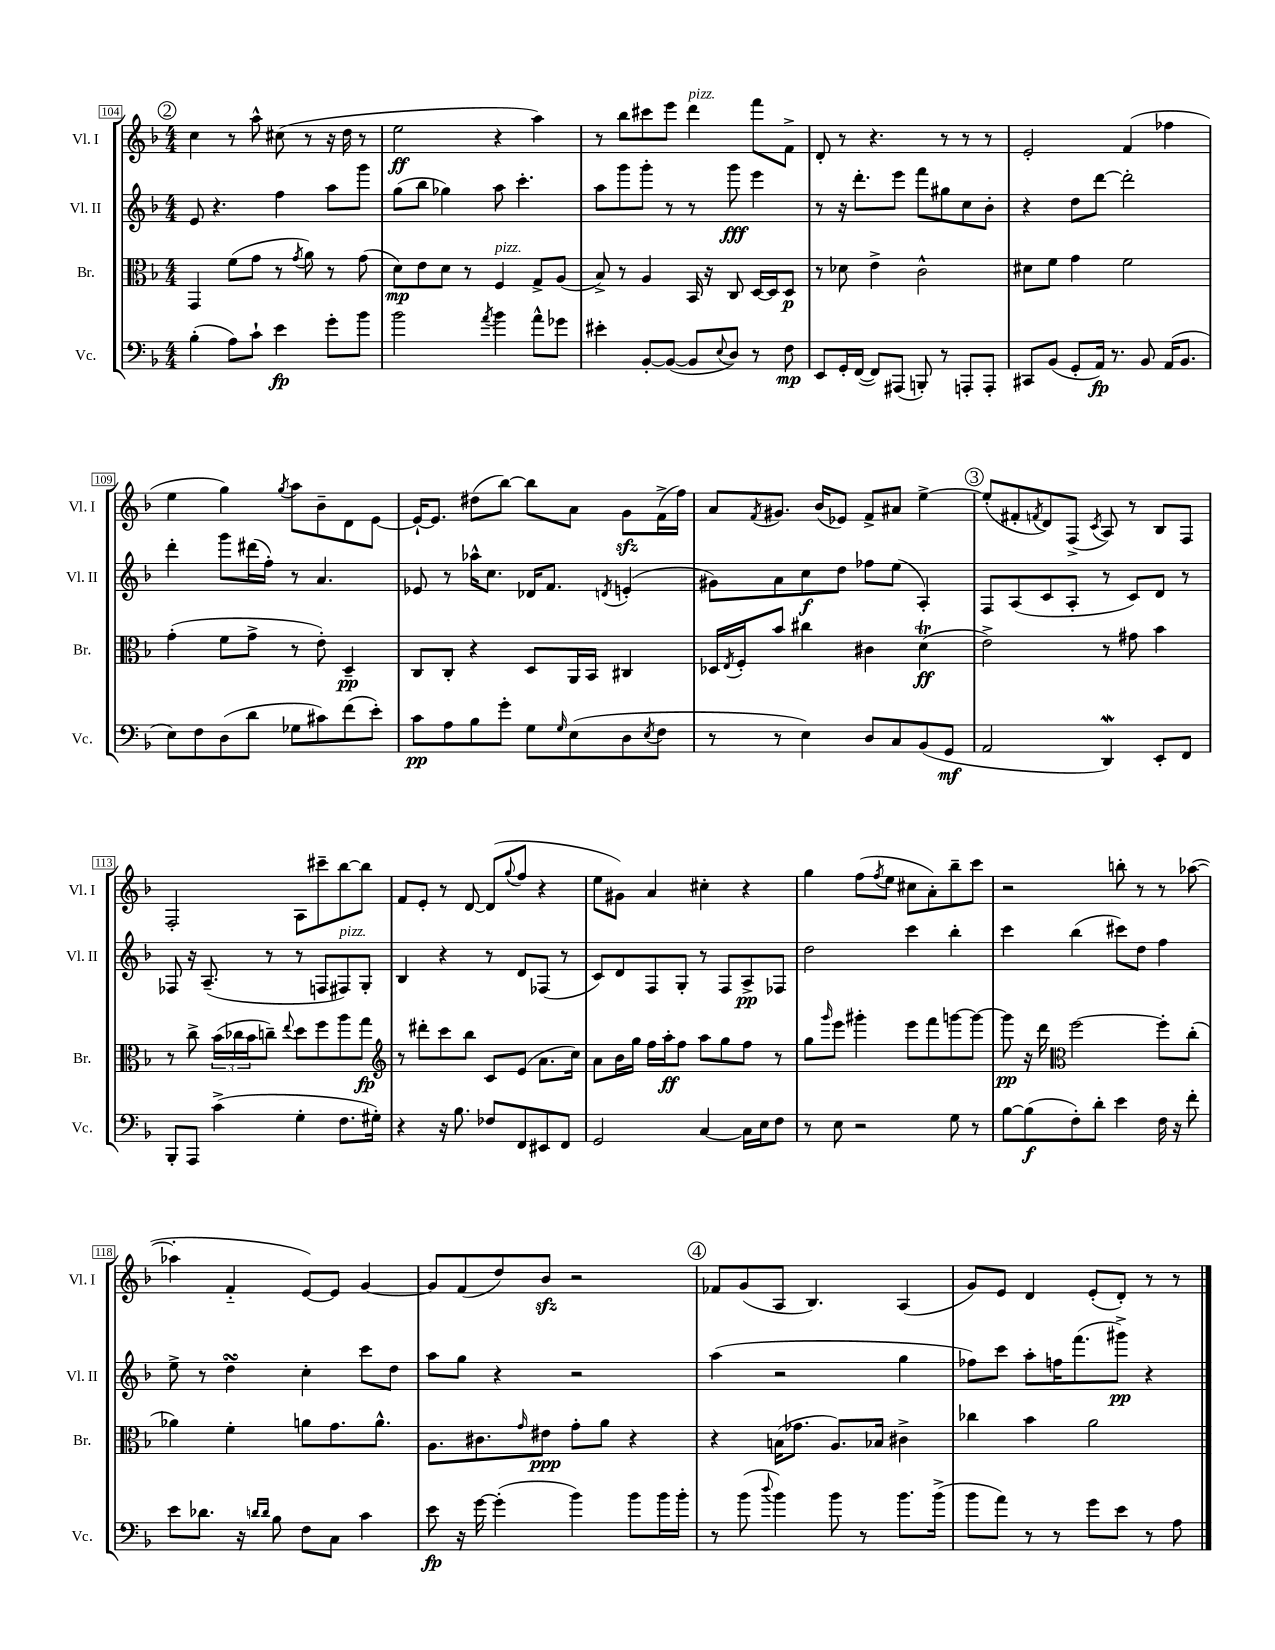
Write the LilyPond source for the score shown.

<<
\new StaffGroup <<
\new Staff = "s0" \with { instrumentName = "Vl. I" shortInstrumentName = "Vl. I" } {
    \clef treble \key f \major \numericTimeSignature \time 4/4
    \mark \markup { \circle "2" } c''4 r8 a''8-^ cis''8( r8 r16 d''16 r8 |
    e''2\ff r4 a''4) |
    r8 bes''8 cis'''8 e'''8 d'''4^\markup { \italic "pizz." } f'''8 f'8-> |
    d'8-. r8 r4. r8 r8 r8 |
    e'2-. f'4( fes''4 |
    e''4 g''4) \acciaccatura { g''8 } a''8 bes'8-- d'8 e'8~ |
    e'16~-! e'8. dis''8( bes''8~) bes''8 a'8 g'8\sfz f'16->( f''16) |
    a'8 \acciaccatura { f'8 } gis'8. bes'16( ees'8) f'8-> ais'8 e''4~-> |
    \mark \markup { \circle "3" } e''8-.( fis'8-. \acciaccatura { f'8 } d'8) f8->( \acciaccatura { c'8 } a8) r8 bes8 f8 |
    f2-. a8 cis'''8-- bes''8~ bes''8 |
    f'8 e'8-. r8 d'8~ d'8( \appoggiatura { g''8 } f''8 r4 |
    e''8 gis'8) a'4 cis''4-. r4 |
    g''4 f''8( \acciaccatura { f''8 } e''8 cis''8 a'8-.) bes''8-- c'''8 |
    r2 b''8-. r8 r8 aes''8~( |
    aes''4-. f'4-_ e'8~) e'8 g'4~ |
    g'8 f'8( d''8) bes'8\sfz r2 |
    \mark \markup { \circle "4" } fes'8 g'8( a8 bes4.) a4( |
    g'8) e'8 d'4 e'8-.( d'8-.) r8 r8 \bar "|." |
}
\new Staff = "s1" \with { instrumentName = "Vl. II" shortInstrumentName = "Vl. II" } {
    \clef treble \key f \major \numericTimeSignature \time 4/4
    \mark \markup { \circle "2" } e'8 r4. f''4 a''8 g'''8 |
    g''8( bes''8 ges''4) a''8 c'''4.-. |
    a''8 g'''8 g'''8-. r8 r8 g'''8\fff e'''4 |
    r8 r16 d'''8.-. e'''8 f'''8 gis''8 c''8 bes'8-. |
    r4 d''8 d'''8~ d'''2-. |
    d'''4-. g'''8 dis'''16( f''16-.) r8 a'4. |
    ees'8 r8 aes''16-^ c''8. des'16 f'8. \acciaccatura { d'8 } e'4-.( |
    gis'8) a'8 c''8\f d''8 fes''8 e''8( a4-.) |
    \mark \markup { \circle "3" } f8 a8( c'8 a8-. r8 c'8) d'8 r8 |
    fes8 r16 a8.--( r8 r8 f8 fis8^\markup { \italic "pizz." }) g8-. |
    bes4 r4 r8 d'8 fes8( r8 |
    c'8) d'8 f8 g8-. r8 f8 a8->\pp fes8 |
    d''2 c'''4 bes''4-. |
    c'''4 bes''4( cis'''8) d''8 f''4 |
    e''8-> r8 d''4\turn c''4-. c'''8 d''8 |
    a''8 g''8 r4 r2 |
    \mark \markup { \circle "4" } a''4( r2 g''4 |
    fes''8) c'''8 a''8-. f''16 f'''8.( gis'''8->\pp) r4 \bar "|." |
}
\new Staff = "s2" \with { instrumentName = "Br." shortInstrumentName = "Br." } {
    \clef alto \key f \major \numericTimeSignature \time 4/4
    \mark \markup { \circle "2" } g,4 f'8( g'8 r8 \acciaccatura { g'8 } a'8) r8 g'8( |
    d'8\mp) e'8 d'8 r8 f4^\markup { \italic "pizz." } g8-> a8( |
    bes8->) r8 a4 bes,16 r16 c8 d16~ d16 d8\p |
    r8 des'8 e'4-> c'2-^ |
    dis'8 f'8 g'4 f'2 |
    g'4-.( f'8 g'8-> r8 e'8-.) d4--\pp |
    c8 c8-. r4 d8 a,16 bes,16 cis4 |
    des16 \acciaccatura { e8 } f16-. bes'8 cis''4 cis'4 d'4\trill\ff( |
    \mark \markup { \circle "3" } e'2->) r8 gis'8 bes'4 |
    r8 c''8-> \tuplet 3/2 { bes'16( ces''16 bes'16 } c''8--) \appoggiatura { e''8 } d''8 f''8 a''8 g''8\fp |
    \clef treble r8 dis'''8-. c'''8 bes''8 c'8 e'8( a'8. c''16) |
    a'8 bes'16 g''16 f''16 a''16-.\ff f''8 a''8 g''8 f''8 r8 |
    g''8 \grace { g'''16 } e'''8 gis'''4-. e'''8 f'''8 g'''8~ g'''8~ |
    g'''8\pp r16 d'''16 \clef alto f''2~ f''8-. c''8-.( |
    aes'4) f'4-. a'8 g'8. a'8.-^ |
    a8. cis'8. \grace { g'16 } eis'8\ppp g'8-. a'8 r4 |
    \mark \markup { \circle "4" } r4 b16( ges'8. a8.) bes16 cis'4-> |
    ces''4 bes'4 a'2 \bar "|." |
}
\new Staff = "s3" \with { instrumentName = "Vc." shortInstrumentName = "Vc." } {
    \clef bass \key f \major \numericTimeSignature \time 4/4
    \mark \markup { \circle "2" } bes4-.( a8) c'8-! e'4\fp g'8-. bes'8 |
    bes'2 \acciaccatura { a'8 } bes'4 a'8-^ ges'8 |
    eis'4-. bes,8~-. bes,8~( bes,8 \appoggiatura { e8 } d8) r8 f8\mp |
    e,8 g,16-. f,16~( f,8) ais,,8( b,,8-.) r8 a,,8-. a,,8-. |
    cis,8 bes,8( g,8-. a,16\fp) r8. bes,8 a,16( bes,8. |
    e8) f8 d8( d'8 ges8 cis'8) f'8( e'8-.) |
    c'8\pp a8 bes8 g'8-. g8 \grace { g16 } e8( d8 \acciaccatura { e8 } f8 |
    r8 r8 e4) d8 c8 bes,8( g,8\mf |
    \mark \markup { \circle "3" } a,2 d,4\mordent) e,8-. f,8 |
    bes,,8-. a,,8 c'4->( g4-. f8. gis16-.) |
    r4 r16 bes8. fes8 f,8 eis,8 f,8 |
    g,2 c4~ c16 e16 f8 |
    r8 e8 r2 g8 r8 |
    bes8~ bes8\f( f8-.) d'8-. e'4 f16 r16 f'8-. |
    e'8 des'8. r16 \grace { d'16 d'16 } bes8 f8 c8 c'4 |
    e'8\fp r16 g'16~ g'4-.( bes'4) bes'8 bes'16 bes'16-. |
    \mark \markup { \circle "4" } r8 bes'8( \appoggiatura { d''8 } bes'4) bes'8 r8 bes'8. bes'16->( |
    bes'8 a'8) r8 r8 g'8 e'8 r8 a8 \bar "|." |
}
>>
>>
\layout { \context { \Score currentBarNumber = #104 \override BarNumber.stencil = #(make-stencil-boxer 0.1 0.3 ly:text-interface::print) } }
